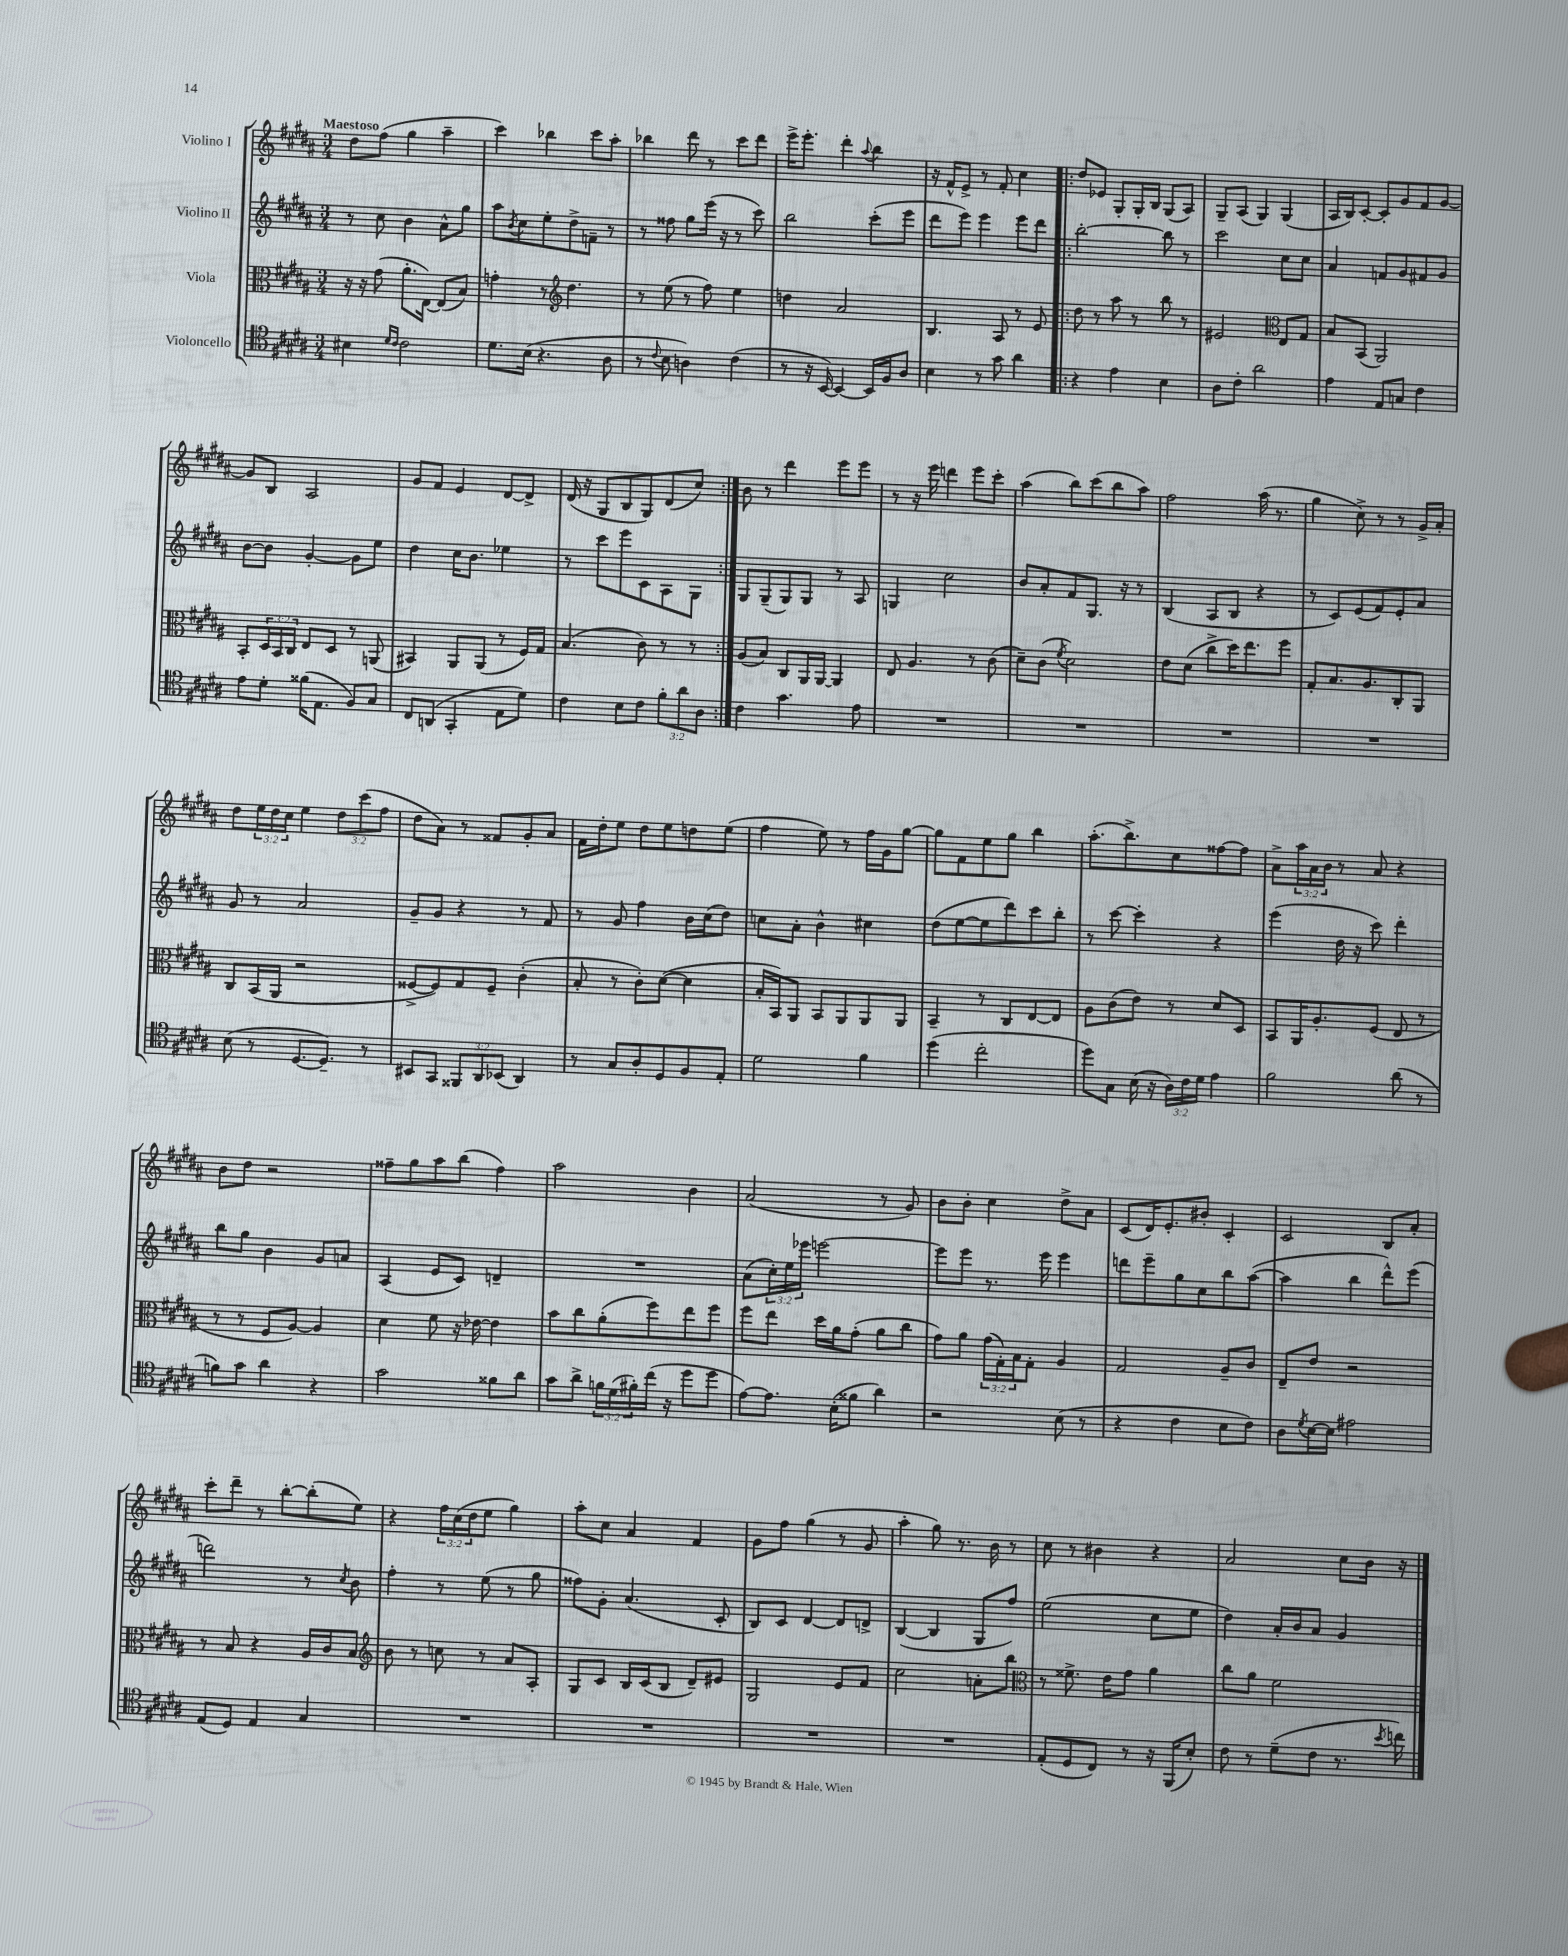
<<
\new StaffGroup <<
\new Staff = "s0" \with { instrumentName = "Violino I" } {
    \clef treble \key b \major \numericTimeSignature \time 3/4 \override Staff.TupletNumber.text = #tuplet-number::calc-fraction-text \tempo "Maestoso"
    dis''8 fis''8( gis''4 ais''4-- |
    cis'''4) bes''4 cis'''8 ais''8-. |
    bes''4 dis'''8 r8 cis'''8 dis'''8 |
    e'''16-> e'''8.-. dis'''4-. \appoggiatura { ais''8 } b''4 |
    r16 fis'16-^ e'8-> r8 fis'8-. cis''4 |
    \repeat volta 2 { dis''8 ees'8 gis8-. gis16-. b16 gis8( ais8) |
    gis8-- ais8( gis4) gis4( |
    ais16 b16) cis'8~-. cis'8-. gis'8 fis'8 gis'8~ |
    gis'8 b8 ais2 |
    gis'8 fis'8 e'4 dis'8~ dis'8-> |
    dis'16( r16 gis8 b8 gis8) dis'8( cis''8) | }
    b'8 r8 dis'''4 e'''8 e'''8 |
    r8 r16 e'''16 d'''4 e'''8 cis'''8-. |
    ais''4( b''8) cis'''8( b''8 ais''8) |
    fis''2 ais''16( r8. |
    gis''4 cis''8->) r8 r8 gis'16-> ais'16-. |
    dis''8 \tuplet 3/2 { e''16 dis''16 cis''16 } e''4 \tuplet 3/2 { dis''8 cis'''8( fis''8 } |
    dis''8 ais'8) r8 fisis'8 gis'8-. ais'8 |
    fis'16 dis''16-. e''8 dis''8 e''8 d''8 e''8( |
    fis''4 e''8) r8 fis''16 gis'16 gis''8~ |
    gis''8 fis'8 e''8 gis''8 b''4 |
    ais''8.-.( b''8.->) cis''8 fisis''8~ fisis''8 |
    ais'8-> \tuplet 3/2 { ais''16 ais'16 b'16 } r8 ais'8 r4 |
    b'8 dis''8 r2 |
    fisis''8-- gis''8 ais''8 b''8( fisis''4) |
    ais''2 b'4 |
    ais'2( r8 gis'8) |
    b'8 b'8-. cis''4 dis''8-> ais'8 |
    cis'8( dis'16) e'8.-. bis'8-. cis'4-. |
    cis'2 b8 ais'8-. |
    cis'''8-. dis'''8-- r8 b''8~-. b''8-.( e''8) |
    r4 \tuplet 3/2 { fis''16 cis''16( dis''16 } e''8 gis''4) |
    ais''8-. cis''8 ais'4 fis'4 |
    gis'8 fis''8 gis''4( r8 gis'8 |
    ais''4-. gis''8) r8. b'16 r8 |
    cis''8 r8 bis'4 r4 |
    ais'2 cis''8 b'16 r16 \bar "|." |
}
\new Staff = "s1" \with { instrumentName = "Violino II" } {
    \clef treble \key b \major \numericTimeSignature \time 3/4 \override Staff.TupletNumber.text = #tuplet-number::calc-fraction-text
    r8 cis''8 b'4 ais'8-^ gis''8 |
    ais''8 \acciaccatura { b'8 } cis''8 e''8-. dis''8-> f'8-- r8 |
    r8 fisis''8 gis''8 e'''16( r16 r8 cis'''8) |
    b''2 cis'''8-.( e'''8 |
    dis'''8 e'''8) e'''4 e'''8 dis'''8 |
    \repeat volta 2 { b''2~-. b''8 r8 |
    cis'''2 cis''8 cis''8 |
    ais'4 f'8 gis'8 fis'8 gis'8 |
    b'8~ b'8 gis'4~-. gis'8 e''8 |
    dis''4 cis''16 b'8. ees''4 |
    r8 cis'''8 e'''8 cis'8 ais8 gis8 | }
    gis8 gis8--( gis8) gis8 r8 ais8 |
    g4 cis''2 |
    b'8 ais'8-. fis'8 gis8. r16 r8 |
    b4( ais8 b8 r4 |
    r8 cis'8) e'8( fis'8) e'8-. ais'8 |
    gis'8 r8 ais'2 |
    gis'8-- gis'8 r4 r8 fis'8 |
    r8 gis'8 fis''4 b'16 cis''16( dis''8) |
    c''8 ais'8-. b'4-^ cis''4 |
    dis''8( e''8~ e''8 dis'''8) cis'''8 b''8-. |
    r8 cis'''8~ cis'''4-. r4 |
    e'''4( dis''16 r16 cis'''8) dis'''4-. |
    b''8 gis''8 b'4 gis'8 a'8 |
    ais4( e'8 cis'8) d'4-- |
    R2. |
    ais'8( \tuplet 3/2 { cis''16-.) e''16 ees'''16 } e'''2~ |
    e'''8 e'''8 r8. e'''16 e'''4 |
    d'''8 e'''8-- gis''8 cis''8 b''8 ais''8~( |
    ais''4 b''4 dis'''8-^) e'''8( |
    d'''2) r8 \acciaccatura { cis''8 } b'8 |
    fis''4-. r8 e''8( r8 gis''8 |
    fisis''8) gis'8-. ais'4.( cis'8-. |
    b8) cis'8 dis'4~ dis'8 d'8-> |
    b4~( b4 gis8 fis''8) |
    e''2( cis''8 e''8 |
    dis''4) ais'16-. b'16 ais'8 gis'4 \bar "|." |
}
\new Staff = "s2" \with { instrumentName = "Viola" } {
    \clef alto \key b \major \numericTimeSignature \time 3/4 \override Staff.TupletNumber.text = #tuplet-number::calc-fraction-text
    r16 r16 gis'8( ais'8.-. e16~) e8( b8) |
    g'4-. r8 \clef treble dis''4. |
    r8 e''8( r8 fis''8) e''4 |
    d''4 ais'2 |
    b4. ais8 r8 e'8 |
    \repeat volta 2 { dis''8 r8 ais''8 r8 b''8 r8 |
    eis'2 \clef alto e8 gis8 |
    b8 b,8( ais,2) |
    b,8-. \tuplet 3/2 { dis16 b,16 cis16 } e8 dis8 r8 a,8( |
    bis,4) ais,8 ais,8( r8 fis16) gis16 |
    b4.( cis'8) r8 r8 | }
    ais8( b8) cis8 ais,16 ais,16~ ais,4 |
    e8 ais4. r8 cis'8( |
    dis'8--) cis'8( \acciaccatura { fis'8 } dis'2) |
    e'8 dis'8( cis''8-> dis''16) e''8. fis''8 |
    gis8-. b8. ais8. cis8-. ais,8 |
    cis8 b,16( ais,16 r2 |
    fisis8~-> fisis8) gis8 fisis8-- cis'4-.( |
    b8-. r8 cis'8-.) dis'8~( dis'4 |
    b16-. b,16) ais,8 b,8 ais,8 ais,8 ais,8 |
    b,4-- r8 cis8 e8~ e8 |
    ais8 cis'8( e'8) r8 dis'8 dis8 |
    b,8 ais,16 ais8.-. fis8( e8 r8 |
    r8 r8 fis8 ais8~) ais4 |
    dis'4 fis'8 r16 ees'16~ ees'4 |
    b'8 cis''8 ais'8-.( fis''8) e''8 fis''8 |
    fis''8 e''8 dis''16 ais'16 gis'8-.( ais'8 cis''8 |
    gis'8) ais'8 \tuplet 3/2 { gis'16( gis16-.) b16 } gis8-. ais4 |
    gis2 ais8-- cis'8 |
    e8-- e'8 r2 |
    r8 b8 r4 ais16 cis'16 b8 |
    \clef treble b'8 r8 c''8 r8 ais'8 ais8-. |
    gis8 cis'8 b16 cis'16( b8 dis'8--) eis'8 |
    gis2 e'8 fis'8 |
    cis''2 a'8-. b''8 |
    \clef alto r8 fisis'8.-> e'16 gis'8 ais'4 |
    cis''8 ais'8 fis'2 \bar "|." |
}
\new Staff = "s3" \with { instrumentName = "Violoncello" } {
    \clef tenor \key b \major \numericTimeSignature \time 3/4 \override Staff.TupletNumber.text = #tuplet-number::calc-fraction-text
    bis4 \grace { dis'16 cis'16 } cis'2 |
    dis'8. b16( r4. ais8 |
    r8 \appoggiatura { cis'8 } b8 a4) cis'4( |
    r8 r16 b,16~) b,4~ b,16 fis16 ais8 |
    b4 r8 gis'8 ais'4 |
    \repeat volta 2 { r4 e'4 b4 |
    ais8 cis'8-. ais'2 |
    e'4 e8 g8 cis'4 |
    e'8 dis'8-. fisis'16( e8. fis8) gis8 |
    cis8 a,8( gis,4-. e8 dis'8) |
    cis'4 b8 cis'8 \tuplet 3/2 { fis'8-. ais'8 ais8 } | }
    cis'4 gis'4. e'8 |
    R2. |
    R2. |
    R2. |
    R2. |
    b8( r8 dis8.~ dis8.--) r8 |
    bis,8 gis,8 \tuplet 3/2 { fisis,8 ais,8 bes,8( } ais,4) |
    r8 gis8 ais8-. dis8 fis8 e8-. |
    dis'2 fis'4 |
    dis''4( cis''2-. |
    dis''8) gis8 b16( r16 \tuplet 3/2 { ais16) cis'16 dis'16 } e'4 |
    fis'2 ais'8( r8 |
    f'8) gis'8 ais'4 r4 |
    gis'2 fisis'8 ais'8 |
    gis'8 ais'8-> \tuplet 3/2 { f'16 dis'16( fis'16-.) } cis''16( r16 dis''8 dis''8 |
    e'8~) e'8. b16-.( fisis'8 ais'4) |
    r2 b8( r8 |
    r4 cis'4 b8 cis'8) |
    ais8 \acciaccatura { dis'8 } b16~ b16 eis'2 |
    e8( dis8) e4 gis4 |
    R2. |
    R2. |
    R2. |
    R2. |
    e8-.( dis8 cis8) r8 r16 fis,16( b8-.) |
    cis'8 r8 dis'8--( cis'8 r8. \acciaccatura { b'8 } c''16) \bar "|." |
}
>>
>>
\layout { \context { \Score \remove "Bar_number_engraver" } }
